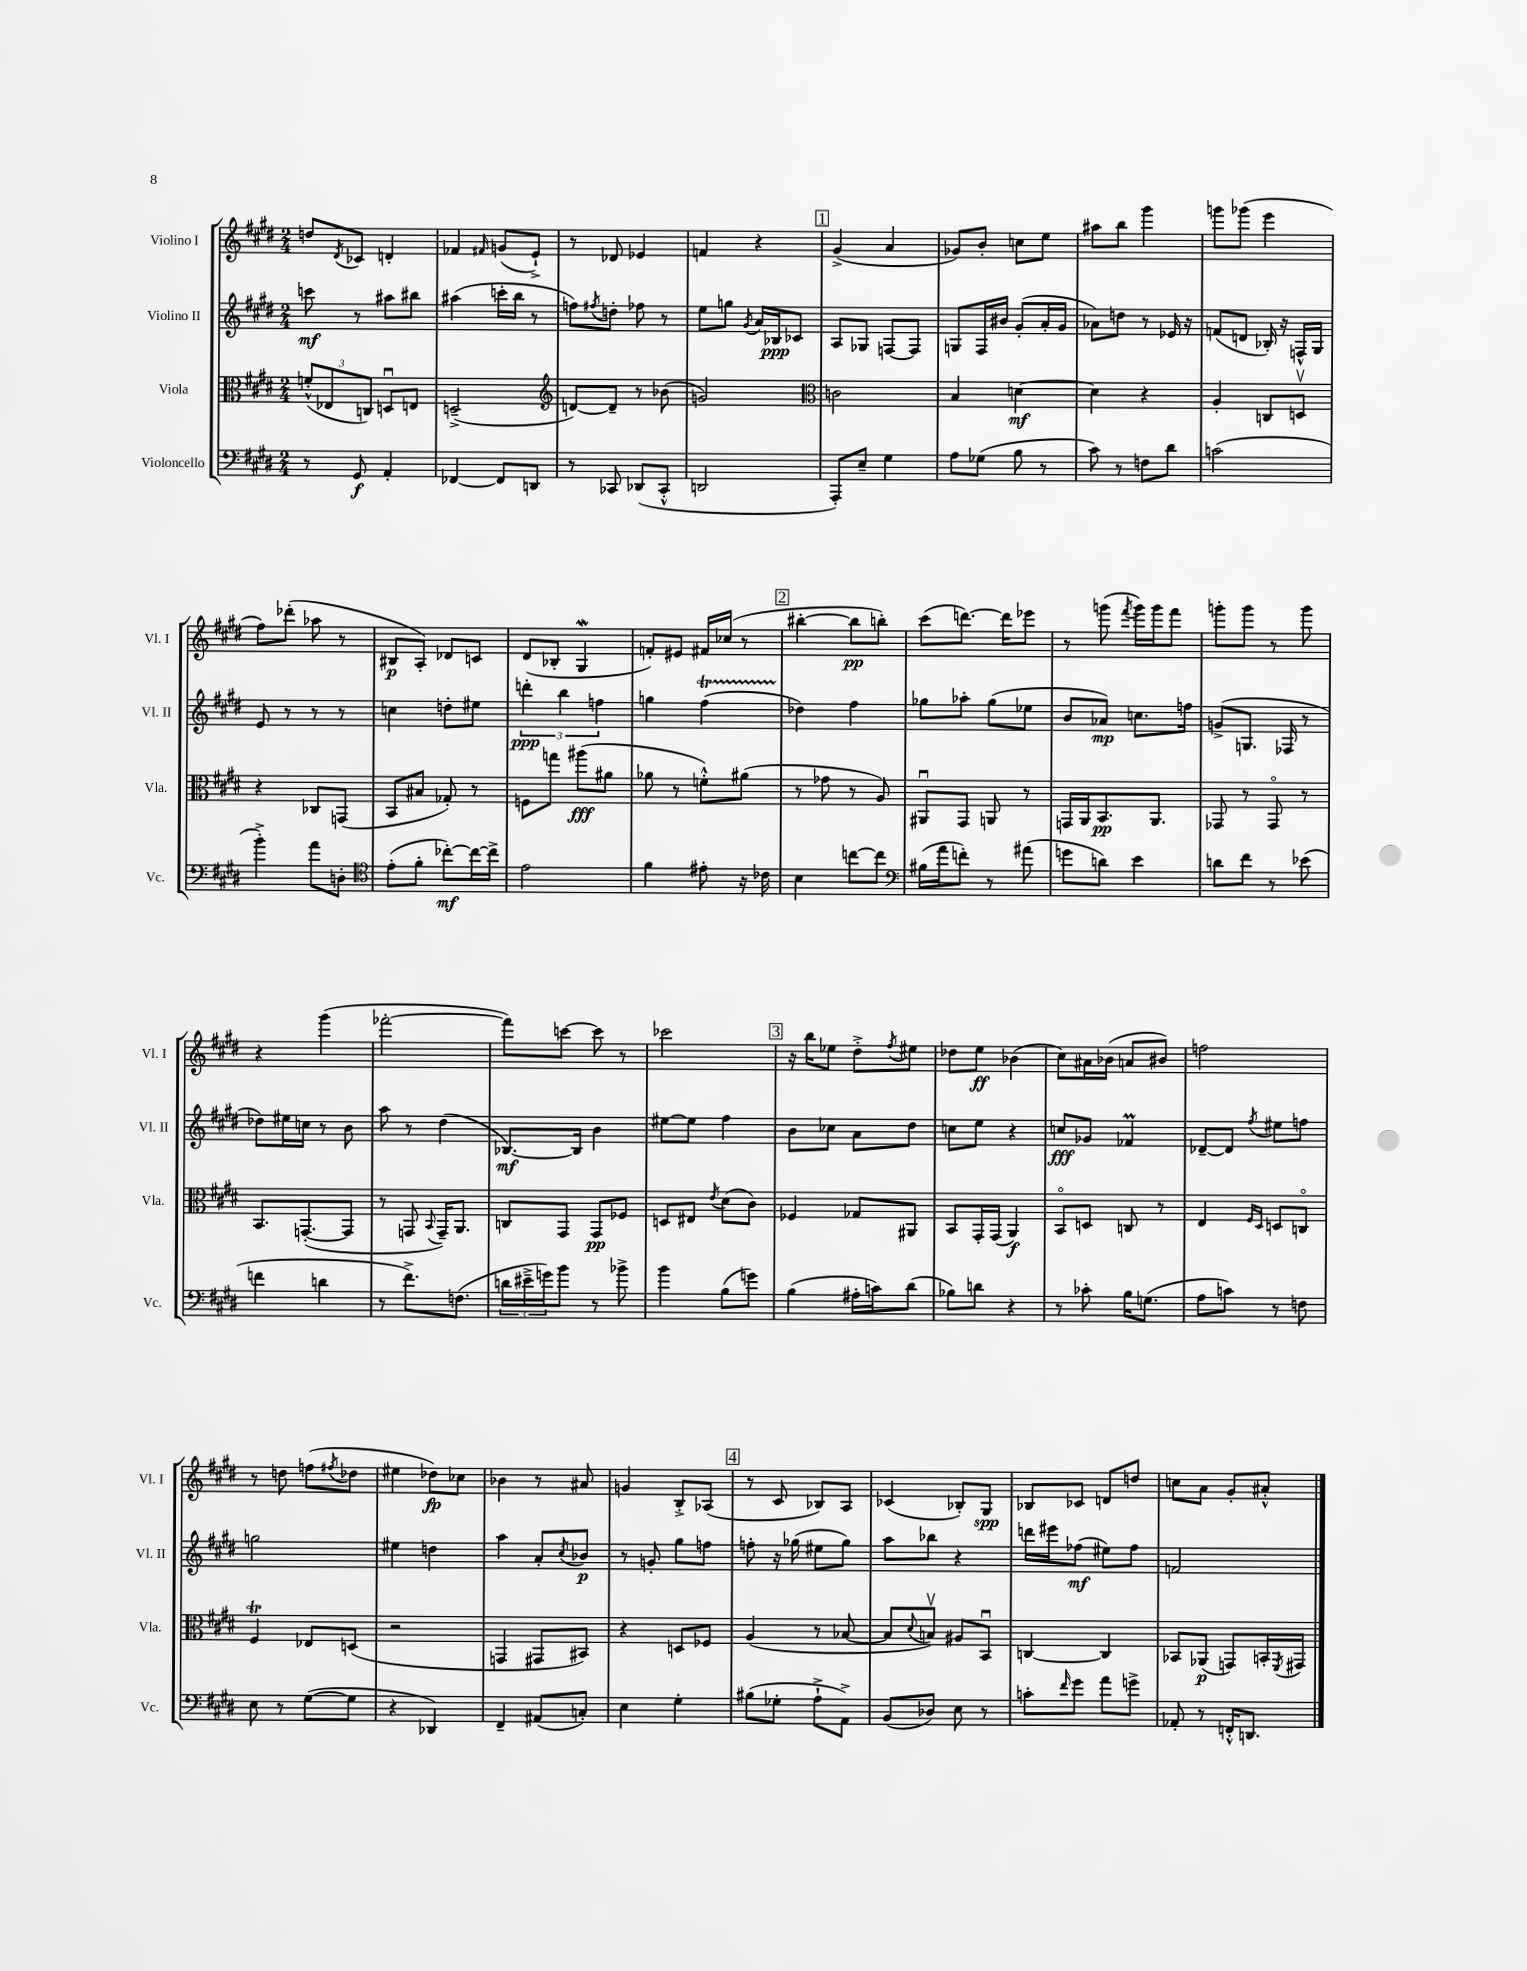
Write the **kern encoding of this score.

**kern	**kern	**kern	**kern
*staff4	*staff3	*staff2	*staff1
*clefF4	*clefC3	*clefG2	*clefG2
*k[f#c#g#d#]	*k[f#c#g#d#]	*k[f#c#g#d#]	*k[f#c#g#d#]
*M2/4	*M2/4	*M2/4	*M2/4
8r	(12f'^^/L	8ccc\	8dd/L
.	12E-/	.	.
.	.	.	8qd#/
8GG#/	.	8r	8c-/J
.	12C/J)	.	.
4AA'/	8Du/L	8aa#\L	4d'/
.	8E/J	8bb#\J	.
=	=	=	=
[4FF-/	(2D~^/	(4aa#\	4f-/
.	.	.	16qqf#/
8FF-/]L	.	16ccc'\LL	(8g/L
.	.	16bb\JJ	.
8DD/J	.	8r	8e`^/J)
=	=	=	=
*	*clefG2	*	*
8r	[8d/L)	8ff\L)	8r
.	.	8qff#/	.
8CC-/	8d~/]J	8dd'\J	8d-/
(8DD-/L	8r	8ff-\	4e-/
8CC-'^^/J	(8b-\	8r	.
=	=	=	=
2DD/	2g/)	8ee\L	4f/
.	.	8gg\J	.
.	.	8qg#/	.
.	.	16a/LL	4r
.	.	16B-/J	.
.	.	8c-/J	.
=	=	=	=
*	*clefC3	*	*
8AAA'/L)	2c\	8A/L	(4g#^/
8E~/J	.	8G-/J	.
4G#\	.	[8F/L	4a/
.	.	8F/]J	.
=	=	=	=
8A\L	4B/	8G/L	8g-/L)
(8G-\J	.	16F#/L	8b'/J
.	.	16b#/JJ	.
8B\	[4d\	(8g#'/L	8cc\L
8r	.	16a'/L	8ee\J
.	.	16g#/JJ	.
=	=	=	=
8c#\)	4d\]	8a-\L)	8aa#\L
8r	.	8dd\J	8bb\J
8F\L	4r	8r	4ggg#\
8d#\J	.	16e-/	.
.	.	16r	.
=	=	=	=
(2c\	4A'/	(8f/L	8ggg\L
.	.	8d/J	(8ggg-\J
.	8C/L	16B-'/)	4eee\
.	.	16r	.
.	8Dv/J	16F^^/LL	.
.	.	16G#/JJ	.
=	=	=	=
4b'^\)	4r	8e/	8ff#\L)
.	.	8r	(8ddd-'\J
8a\L	8C-/L	8r	8aa-\
8D'\J	(8GG/J	8r	8r
=	=	=	=
*clefC4	*	*	*
(8e'\L	8BB/L	4cc\	8B#/L
8f#'\J	8B#/J	.	8A'/J)
[8cc-'\L)	8G-'/)	8dd'\L	8d-/L
16cc-\_L	8r	8ee#\J	8c/J
16cc-^\]JJ	.	.	.
=	=	=	=
2e\	8F\L	6ddd'\	(8d#/L
.	8gg\J	.	8B-'/J
.	.	6bb\	.
.	(8aa#\L	.	4G#/
.	.	6ff\	.
.	8a#\J	.	.
=	=	=	=
4f#\	8a-\	4gg\	8f'/L)
.	8r	.	8e#/J
8e#'\	8f'^^\L)	(4ff#\	16f#/LL
.	.	.	(16cc-/JJ
16r	(8a#\J	.	8r
16c-\	.	.	.
=	=	=	=
4B\	8r	4dd-\)	[4bb#'\
.	8g-\	.	.
[8cc\L	8r	4ff#\	8bb#\]L
8cc\]J	8A/)	.	8bb'\J)
=	=	=	=
*clefF4	*	*	*
(16B#\LL	8AA#u/L	8gg-\L	(8ccc#\L
16a\J	.	.	.
8f'\J)	8GG#/J	8aa-'\J	[8.ddd\J)
8r	8AA/	(8gg-\L	.
.	.	.	16ddd\]LK
(8a#\	8r	8ee-\J	8eee-\J
=	=	=	=
8g\L	16GG/LL	8b/L	8r
.	16AA/J	.	.
8d\J)	8.BB/	8a-/J)	(8ggg\
.	.	.	8qfff#/
4e\	.	8.cc\L	16ggg\LL)
.	8.AA/J	.	16ggg\J
.	.	.	8fff#\J
.	.	16ff\Jk	.
=	=	=	=
8d\L	8GG-/	(8g^/L	8ggg'\L
8f#\J	8r	8.G/J	8ggg\J
8r	8GG-o/	.	8r
.	.	16F-/	.
(8e-\	8r	8r	8ggg\
=	=	=	=
4f\	8.BB/L	8dd-\L)	4r
.	.	16ee#\L	.
.	([8.GG'/	16cc\JJ	.
4d\	.	8r	(4ggg#\
.	8GG/]J	8b\	.
=	=	=	=
8r	8r	8aa\	[2fff-'\
8.f#^\L)	8GG/	8r	.
.	8qqBB/	.	.
.	16GG~/LK)	(4dd#\	.
(8.F\J	8.AA/J	.	.
=	=	=	=
24d\LL	8C/L	[8.B-/L)	8fff-\]L)
24e#~^\	.	.	.
24g\J)	.	.	.
8b\J	8GG#/J	.	[8ccc\J
.	.	16B-/]Jk	.
8r	8GG#/L	4b\	8ccc\]
8b-^\	8F-/J	.	8r
=	=	=	=
4b\	8D/L	[8ee#\L	2ccc-\
.	8E#/J	8ee#\]J	.
.	8qe/	.	.
(8B\L	(8d#\L	4ff#\	.
8g\J)	8c#\J)	.	.
=	=	=	=
(4B\	4F-/	8b\L	16r
.	.	.	16bb\LK
.	.	8cc-\J	8ee-\J
16A#'\LL	8G-/L	8a\L	8dd#'^\L
16c\J)	.	.	.
.	.	.	8qff#/
(8d#\J	8AA#/J	8dd#\J	8ee#\J
=	=	=	=
8B-\L)	8BB/L	8cc\L	8dd-\L
8d\J	16GG#'/L	8ee\J	8ee\J
.	(16GG#/JJ	.	.
4r	4AA/)	4r	(4b-\
=	=	=	=
8r	8BBo/L	8cc/L	8cc#\L)
8c-'\	8D/J	8g-/J	16a#\L
.	.	.	(16b-\JJ
16B\LK	8C/	4f-/	8a/L
(8.G\J	.	.	.
.	8r	.	8b#/J)
=	=	=	=
8A\L	4E/	[8d-~/L	2ff\
8c\J)	.	8d-/]J	.
.	16qqF#/LL	.	.
.	16qqD#/JJ	8qff#/	.
8r	8D/L	8ee#\L	.
8F\	8Co/J	8ff\J	.
=	=	=	=
8E\	4F#/	2gg\	8r
8r	.	.	8dd\
([8G#\L	8E-/L	.	(8ff\L
.	.	.	8qff#/
8G#\]J	(8D/J	.	8dd-\J
=	=	=	=
4r	2r	4ee#\	4ee#\
4DD-/)	.	4dd\	8dd-\L)
.	.	.	8cc-\J
=	=	=	=
4FF#~/	4GG/	4aa\	4b-\
(8AA#/L	8GG#/L	8a'/L	8r
.	.	8qcc#/	.
8C'/J)	8BB#/J)	8b-/J	8a#/
=	=	=	=
4E\	4r	8r	4g/
.	.	8g'/	.
4G#'\	8D/L	8gg#\L	8B'^/L
.	8F-/J	8ff\J	(8A-/J
=	=	=	=
(8B#\L	(4A/	8ff'\	8r
8G-'\J	.	16r	8c#/
.	.	(16gg-\	.
8A`^\L	8r	8ee#\L	8B-/L)
8AA^\J)	[8B-/	8gg-\J)	8A/J
=	=	=	=
(8BB/L	8B-/]L	8aa\L	(4c-/
.	8qqd#/	.	.
8D-/J)	8Bv/J)	8bb-\J	.
8E\	8A#/L	4r	8B-'/L)
8r	8BBu/J	.	8G#/J
=	=	=	=
8c'\L	[4C/	16ddd\LL	8B-/L
.	.	16eee#\J	.
16qqf#/	.	.	.
8g#\J	.	(8ff-\J	8c-/J
8a\L	4C/]	8ee#\L)	8d/L
8g^\J	.	8ff-\J	8dd/J
=	=	=	=
8AA-'/	8BB-/L	2f/	8cc\L
8r	(8AA-/J	.	8a\J
16FF'^^/LK	8GG/L)	.	8g#'/L
8.DD/J	.	.	.
.	16BB'/L	.	8a#'^^/J
.	8qFF#/	.	.
.	16GG#/JJ	.	.
==	==	==	==
*-	*-	*-	*-
